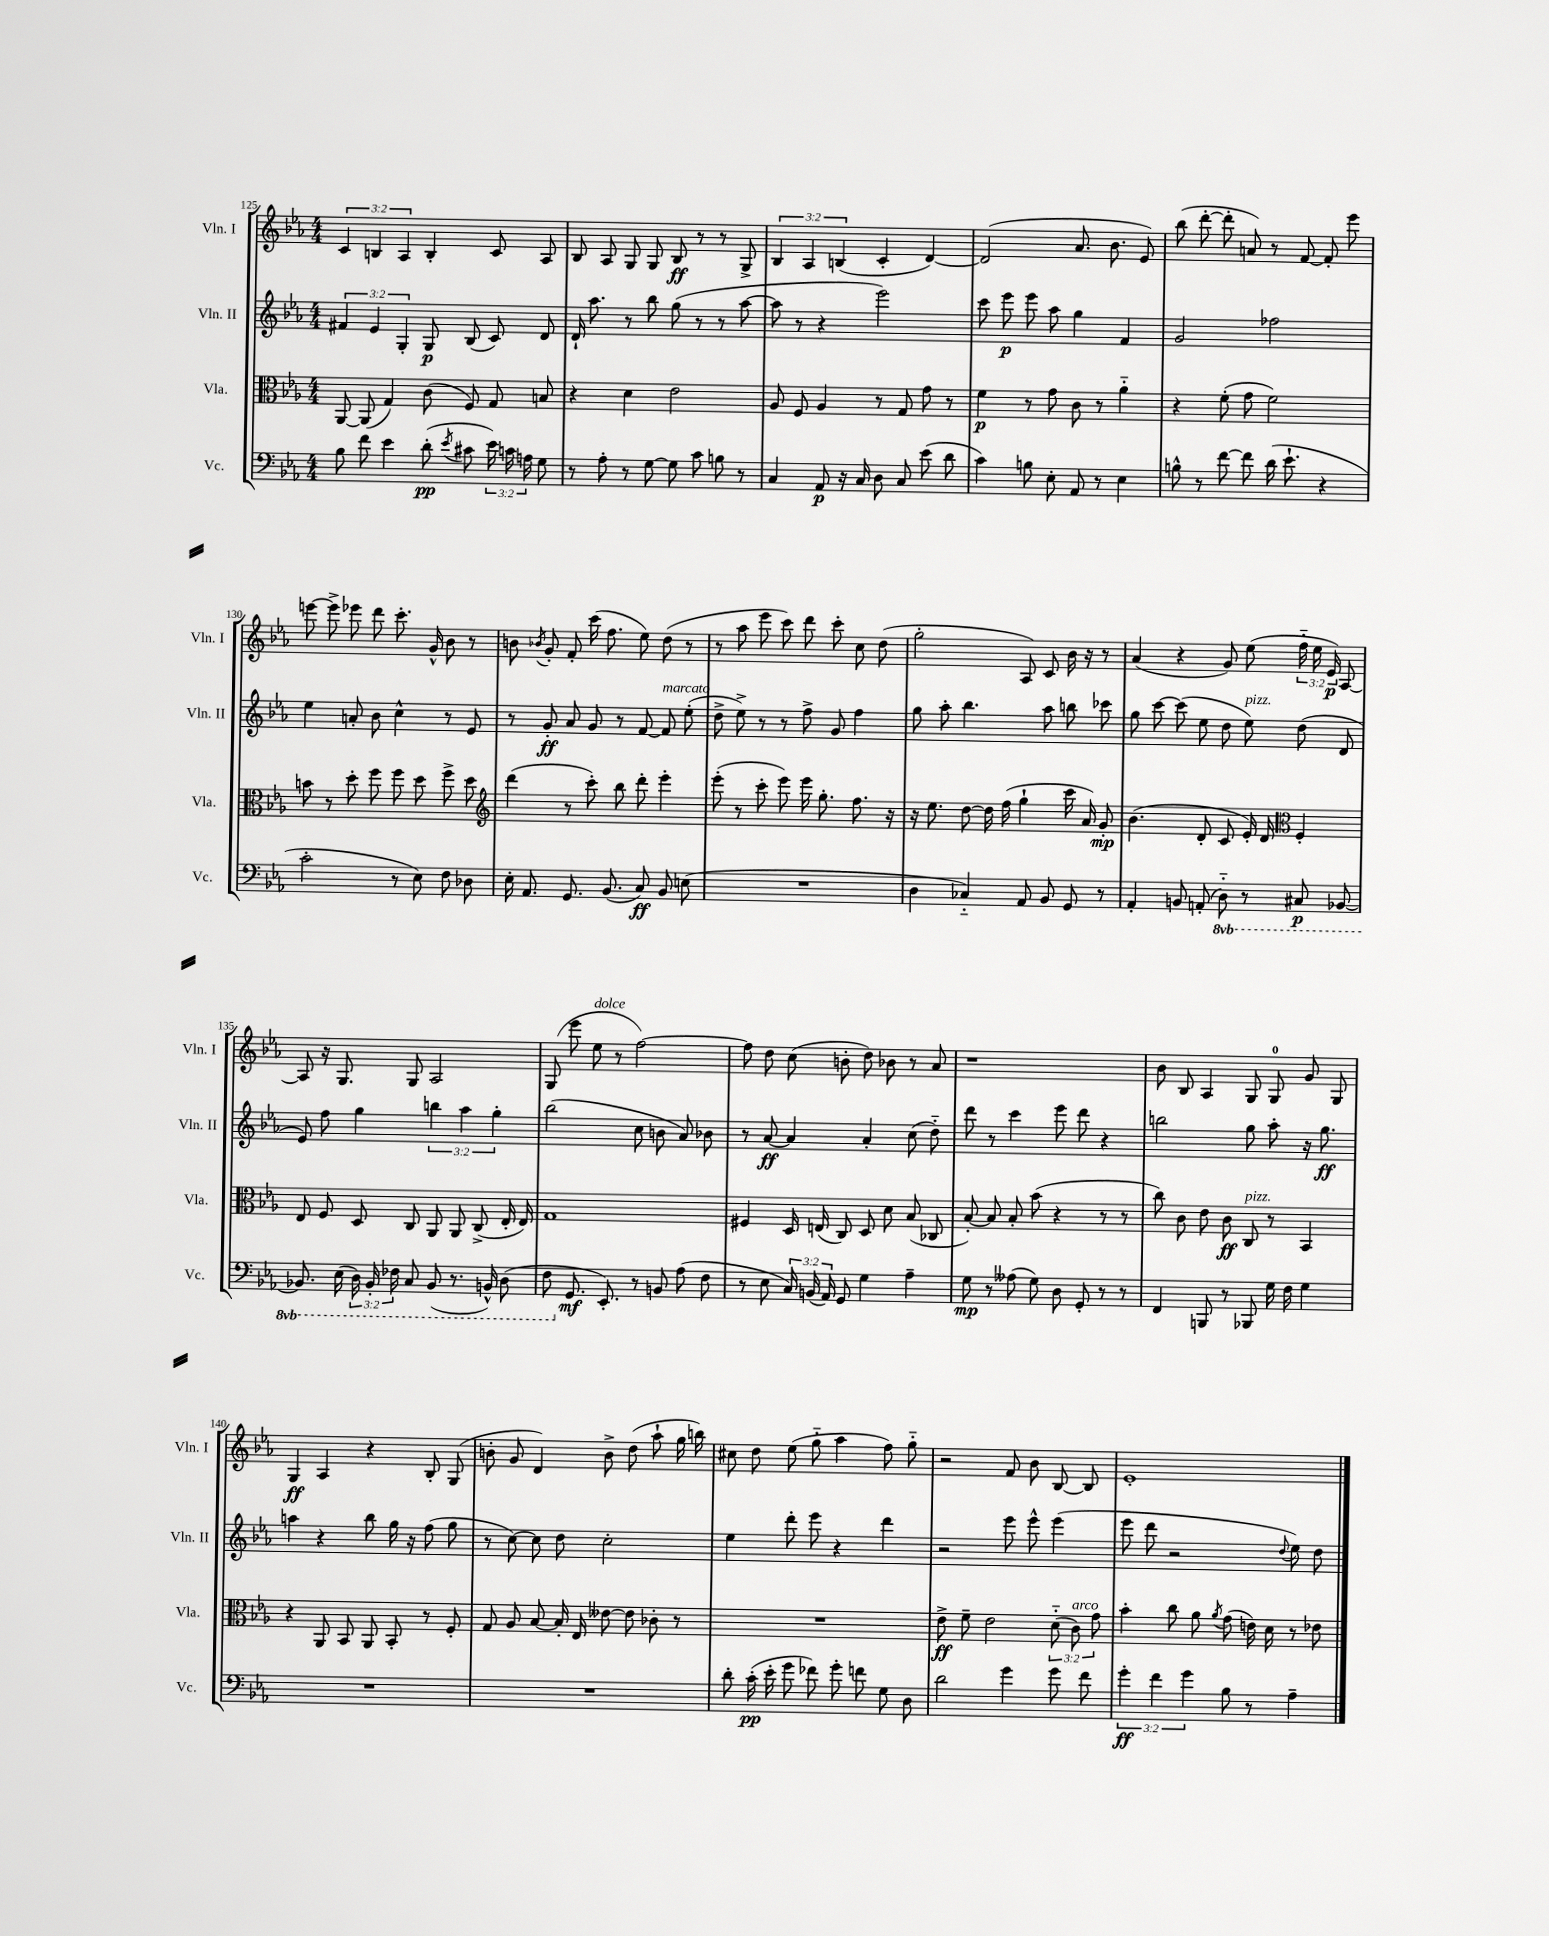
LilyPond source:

<<
\new StaffGroup <<
\new Staff = "s0" \with { instrumentName = "Vln. I" shortInstrumentName = "Vln. I" } {
    \clef treble \key ees \major \numericTimeSignature \time 4/4 \override Staff.TupletNumber.text = #tuplet-number::calc-fraction-text
    \autoBeamOff \tuplet 3/2 { c'4 b4 aes4 } b4-. c'8 aes8 |
    bes8 aes8 g8 g8 bes8\ff r8 r8 g8-> |
    \tuplet 3/2 { bes4 aes4 b4( } c'4-. d'4~) |
    d'2( aes'8. bes'8. ees'8) |
    bes''8( d'''8~-. d'''8-. a'8) r8 f'8~ f'8-. ees'''8 |
    e'''8~ e'''8-> ees'''8 d'''8 c'''8.-. g'16-^ bes'8 r8 |
    b'8 \acciaccatura { bes'8 } g'8-. f'8-. c'''16( f''8. ees''8) d''8( r8 |
    r8 aes''8 ees'''8 c'''8) d'''8 c'''8-. c''8 d''8( |
    g''2-. aes8) c'8 bes'16 r16 r8 |
    aes'4( r4 g'8) ees''8( \tuplet 3/2 { f''16-_ ees''16 ees'16\p) } aes8~ |
    aes8 r16 g8. g8 aes2 |
    g8( ees'''8 ees''8^\markup { \italic "dolce" } r8 f''2~) |
    f''8 d''8 c''8( b'8-. d''8) bes'8 r8 aes'8 |
    r1 |
    bes'8 bes8 aes4 g8 g8-0 g'8 g8 |
    g4\ff aes4 r4 bes8-. g8( |
    b'8-. g'8 d'4) b'8-> d''8( aes''8-! g''16 b''16) |
    cis''8 d''8 ees''8( g''8-_ aes''4 f''8) g''8-_ |
    r2 f'8 bes'8 bes8~ bes8 |
    ees'1-. \bar "|." |
}
\new Staff = "s1" \with { instrumentName = "Vln. II" shortInstrumentName = "Vln. II" } {
    \clef treble \key ees \major \numericTimeSignature \time 4/4 \override Staff.TupletNumber.text = #tuplet-number::calc-fraction-text
    \autoBeamOff \tuplet 3/2 { fis'4 ees'4 g4-. } g8\p bes8( c'8) d'8 |
    d'16-! aes''8. r8 bes''8 g''8( r8 r8 aes''8~ |
    aes''8 r8 r4 ees'''2) |
    c'''8 ees'''8\p ees'''8 aes''8 g''4 f'4 |
    g'2 fes''2 |
    ees''4 a'8-. bes'8 c''4-^ r8 ees'8 |
    r8 g'8-.\ff aes'8 g'8 r8 f'8~ f'8^\markup { \italic "marcato" } ees''8-.( |
    d''8-> ees''8->) r8 r8 f''8-> g'8 f''4 |
    g''8 aes''8-. bes''4. aes''8 b''8 ces'''8 |
    g''8 c'''8~ c'''8( ees''8 d''8 ees''8^\markup { \italic "pizz." }) d''8( d'8 |
    ees'8) f''8 g''4 \tuplet 3/2 { b''4 aes''4 g''4-. } |
    bes''2( c''8 b'8 aes'8) bes'8 |
    r8 aes'8~\ff aes'4 aes'4-. c''8( d''8-_) |
    d'''8 r8 c'''4 ees'''8 d'''8 r4 |
    b''2 g''8 aes''8-. r16 g''8.\ff |
    a''4 r4 bes''8 g''16 r16 f''8( g''8 |
    r8 c''8~) c''8 d''8 c''2-. |
    ees''4 d'''8-. ees'''8 r4 d'''4 |
    r2 ees'''8 ees'''8-^ ees'''4( |
    ees'''8 d'''8 r2 \appoggiatura { d''8 } ees''8) d''8 \bar "|." |
}
\new Staff = "s2" \with { instrumentName = "Vla." shortInstrumentName = "Vla." } {
    \clef alto \key ees \major \numericTimeSignature \time 4/4 \override Staff.TupletNumber.text = #tuplet-number::calc-fraction-text
    \autoBeamOff aes,8~ aes,8( g4) c'8( f8) g8 b8 |
    r4 d'4 ees'2 |
    aes8 f8 aes4 r8 g8 g'8 r8 |
    f'4\p r8 g'8 c'8 r8 aes'4-_ |
    r4 f'8-.( g'8 f'2) |
    b'8 r8 d''8-. f''8 f''8 d''8 f''8-> d''8 |
    \clef treble d'''4( r8 c'''8-.) bes''8 d'''8-. ees'''4-. |
    ees'''8-.( r8 c'''8-. ees'''8) ees'''16 g''8.-. f''8. r16 |
    r16 ees''8. d''8~ d''16 f''16( g''4-! c'''16 aes'16) g'8-.\mp |
    bes'4.( d'8-. c'8 ees'16-.) d'16 \clef alto f4-. |
    ees8 f8 d8 c8 aes,8 aes,8 c8->( ees16-. ees16) |
    g1 |
    fis4 d16 e16( c8) d8 d'8 bes8( ces8 |
    bes8~-.) bes8 bes8-. bes'8( r4 r8 r8 |
    c''8) c'8 ees'8 c'8\ff c8^\markup { \italic "pizz." } r8 bes,4 |
    r4 aes,8 bes,8 aes,8 bes,8-. r8 f8-. |
    g8 aes8 bes8~ bes16-. ees16 eeses'8~ eeses'8 ces'8-. r8 |
    R1 |
    ees'8->\ff f'8-- ees'2 \tuplet 3/2 { d'8-_( c'8^\markup { \italic "arco" }) g'8 } |
    bes'4-. c''8 aes'8 \acciaccatura { aes'8 } g'8( e'16) d'16 r8 ees'8 \bar "|." |
}
\new Staff = "s3" \with { instrumentName = "Vc." shortInstrumentName = "Vc." } {
    \clef bass \key ees \major \numericTimeSignature \time 4/4 \override Staff.TupletNumber.text = #tuplet-number::calc-fraction-text \set Staff.ottavationMarkups = #ottavation-simple-ordinals
    \autoBeamOff bes8 f'8 ees'4 d'8-.\pp( \acciaccatura { ees'8 } cis'8 \tuplet 3/2 { ees'16) c'16 a16 } g8 |
    r8 aes8-. r8 g8~ g8 c'8 b8 r8 |
    c4 aes,8\p r16 c16 d8 c8 ees'8( d'8 |
    c'4) b8 ees8-. aes,8 r8 ees4 |
    b8-^ r8 f'8~ f'8 d'16( ees'8.-! r4 |
    c'2-. r8 ees8) f8 des8 |
    ees16-. aes,8. g,8. bes,8.( c8\ff) bes,8 e8( |
    R1 |
    d4 ces4-_) aes,8 bes,8 g,8 r8 |
    aes,4-. b,8 a,8-.( \ottava #-1 d,8-_) r8 cis,8\p bes,,!8~ |
    bes,,!8. ees,16( \tuplet 3/2 { d,16) bes,,16-. fes,16 } c,8 bes,,8( r8. b,,16-^) d,8( |
    f,8 \ottava #0 g,8.\mf ees,8.-.) r8 b,8 aes8( f8 |
    r8 ees8 \tuplet 3/2 { c16) b,16( aes,16) } g,8 g4 aes4-- |
    g8\mp r8 aeses8( g8) d8 g,8-. r8 r8 |
    f,4 b,,8 r8 bes,,8 g16 f16 g4 |
    R1 |
    R1 |
    d'8-. c'16-.\pp( ees'16-. g'8 fes'8) g'8-. f'8 g8 d8 |
    d'2 g'4 g'8 f'8 |
    \tuplet 3/2 { g'4-.\ff f'4 g'4 } bes8 r8 aes4-- \bar "|." |
}
>>
>>
\layout { \context { \Score currentBarNumber = #125 } }
